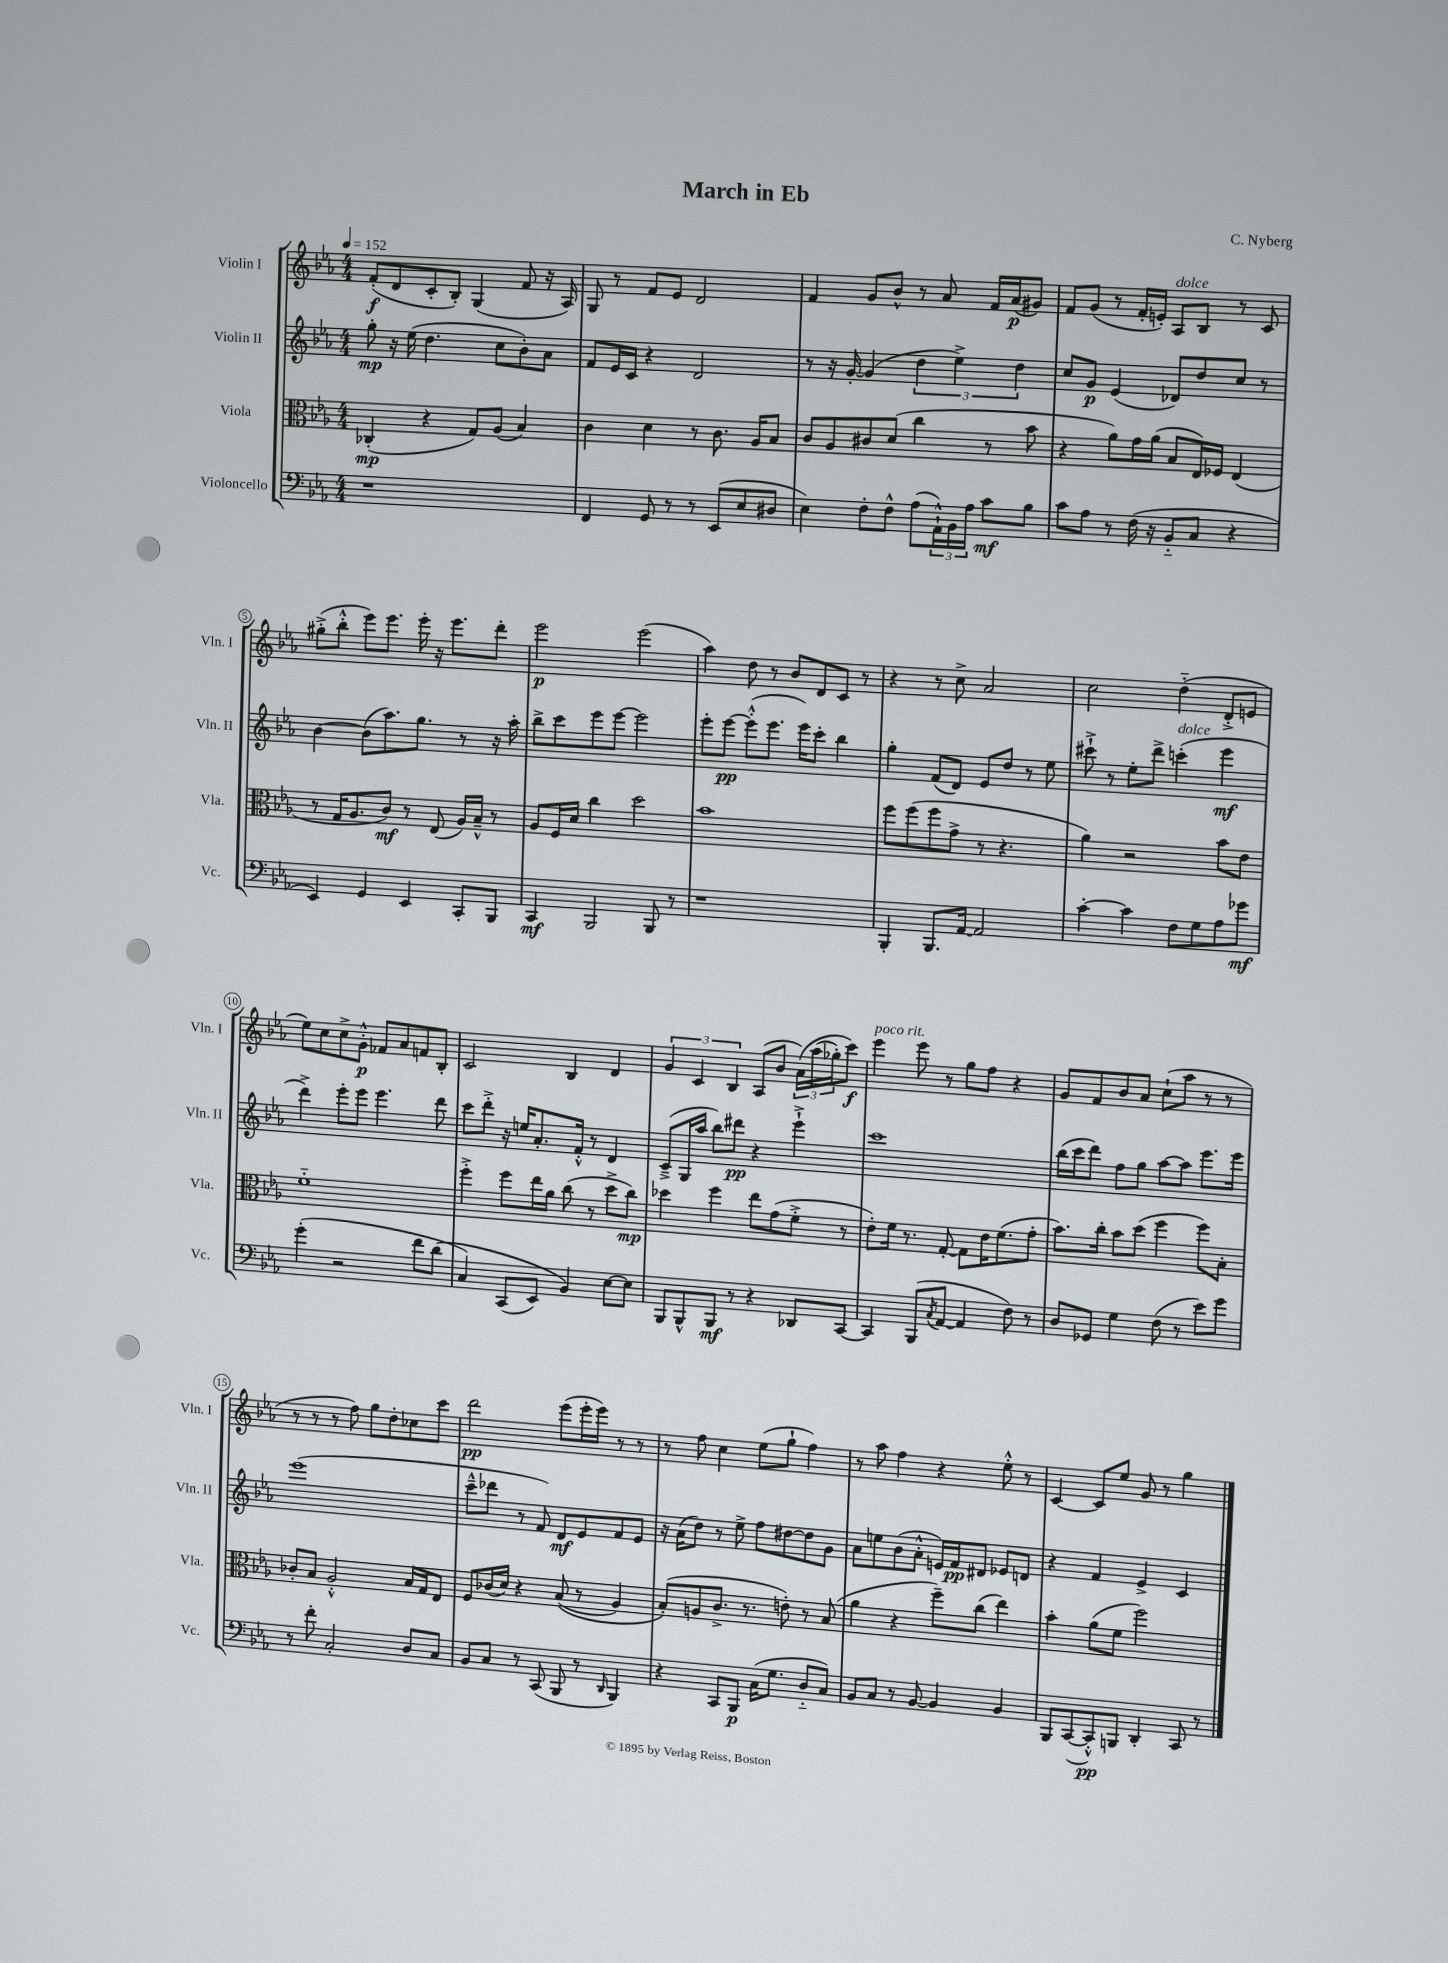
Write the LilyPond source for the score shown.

\header { title = "March in Eb" composer = "C. Nyberg" }
<<
\new StaffGroup <<
\new Staff = "s0" \with { instrumentName = "Violin I" shortInstrumentName = "Vln. I" } {
    \clef treble \key ees \major \numericTimeSignature \time 4/4 \tempo 4 = 152
    f'8-.\f( d'8 c'8-. bes8-.) g4( f'8 r16 aes16) |
    g8 r8 f'8 ees'8 d'2 |
    f'4 g'8 bes'8-^ r8 aes'8 f'16 aes'16\p( gis'8) |
    f'8 g'8( r8 f'16-. e'16-.) aes8^\markup { \italic "dolce" } bes8 r8 c'8 |
    gis''8-.->( bes''8-.-^ ees'''8) ees'''8. ees'''16-. r16 ees'''8. d'''8-. |
    ees'''2\p ees'''2( |
    aes''4) d''8 r8 bes'8 d'8 c'8 r8 |
    r4 r8 c''8-> aes'2 |
    c''2 d''4-_( d'8-.-> e'8 |
    ees''8) c''8 c''8-> g'8-.-^\p fes'8 aes'8 f'8 bes8-. |
    c'2 bes4 d'4 |
    \tuplet 3/2 { g'4 c'4 bes4 } aes8( bes'8 \tuplet 3/2 { aes'16)\( aes''16( ges''16-.) } c'''8\f\) |
    ees'''4^\markup { \italic "poco rit." } ees'''8 r8 g''8 f''8 r4 |
    g'8 f'8 bes'8 aes'8 c''8-!( aes''8 r8 r8 |
    r8 r8 r8 f''8) g''8 d''8-. ces''8 c'''8 |
    d'''2\pp ees'''8( ees'''16-. ees'''16) r8 r8 |
    r8 f''8 c''4 ees''8( g''8-! f''4) |
    r8 aes''8 f''4 r4 ees''8-.-^ r8 |
    c'4~ c'8 ees''8 g'8 r8 g''4 \bar "|." |
}
\new Staff = "s1" \with { instrumentName = "Violin II" shortInstrumentName = "Vln. II" } {
    \clef treble \key ees \major \numericTimeSignature \time 4/4
    g''8-.\mp r16 ees''16( d''4. c''8 bes'8-.) aes'8 |
    f'8 ees'16 c'16 r4 d'2 |
    r8 r16 g'16~-. g'4( \tuplet 3/2 { d''4 ees''4->) d''4 } |
    c''8 g'8\p ees'4( des'8) d''8 c''8 r8 |
    bes'4~ bes'8( aes''8.) g''8. r8 r16 aes''16-. |
    bes''8-> c'''8 ees'''8 ees'''8~ ees'''2 |
    ees'''8-. ees'''8~\pp ees'''8-.-^( ees'''8. ees'''16) c'''8-. bes''4 |
    g''4-. f'8( d'8) ees'8 d''8 r8 ees''8 |
    cis'''8-!-> r8 ees''8-. d'''8-> c'''4-.^\markup { \italic "dolce" }( ees'''4\mf |
    d'''4->) ees'''8-. ees'''8 ees'''4. d'''8 |
    c'''8 d'''8-.-> r16 e''16 aes'8.-. f'16-.-^ r8 d'4 |
    c'8--->( g16 aes''16 bes''8) dis'''8\pp r4 ees'''4-!-> |
    c'''1 |
    bes''16( c'''16 d'''8) f''8 g''8 aes''8~ aes''8 ees'''8. ees'''16 |
    ees'''1( |
    c'''8---^ des'''8 r8 f'8) d'8\mf ees'8 f'8 ees'8 |
    r16 aes'16( d''8) r8 ees''8-> f''8 dis''8~ dis''8 g'8 |
    aes'8 e''8 bes'8( aes'8-.-^ e'16) f'16\pp dis'8 ees'8 d'8 |
    r4 f'4 ees'4-> c'4 \bar "|." |
}
\new Staff = "s2" \with { instrumentName = "Viola" shortInstrumentName = "Vla." } {
    \clef alto \key ees \major \numericTimeSignature \time 4/4
    ces4-.\mp( r4 g8) aes8( bes4) |
    c'4 d'4 r8 c'8. aes16 bes8 |
    c'8 aes8 cis'8 d'8( c''4 r8 bes'8 |
    r4 aes'8) g'16 aes'16( bes8 ees16) fes16 ees4( |
    r8 g16 aes8. c'8\mf) r8 ees8( aes16) bes16---^ r8 |
    aes8 f16 d'16 c''4 d''2 |
    bes'1 |
    f''8 f''8( f''8 g'8-> r8 r4. |
    aes'4) r2 bes'8 ees'8 |
    f'1-_ |
    f''4-.-> f''8 ees''16 aes'16 c''8( r8 d''8-> c''8\mp) |
    des''4 f''4 ees''8 g'8( f'8-.-> r8 |
    ees'8-.) f'16 r8. g8~-. g8 ees'16 f'8.( g'8-. |
    bes'8.) c''16-. bes'8 d''8( f''4 f''8) bes8-. |
    ces'8-. bes8 aes2-.-^ bes16 g16 ees8 |
    f8 ces'16( d'16) r4 bes8(\( r8 aes4) |
    bes8-.(\) a8 c'8.-> r8. e'8-.) r8 bes8( |
    aes'4 r4 f''8--) c''8( ees''4) |
    bes'4-. aes'8( f'8 f''2) \bar "|." |
}
\new Staff = "s3" \with { instrumentName = "Violoncello" shortInstrumentName = "Vc." } {
    \clef bass \key ees \major \numericTimeSignature \time 4/4
    r1 |
    f,4 g,8 r8 r8 ees,8( ees8 dis8 |
    ees4) f8-. f8-^ aes8( \tuplet 3/2 { aes,16-!-^) bes,16 aes16 } c'8\mf bes8 |
    c'8 aes8 r8 f16( r16 bes,8-_ c8 r4 |
    ees,4) g,4 ees,4 c,8-. bes,,8 |
    c,4\mf bes,,2 bes,,8 r8 |
    r1 |
    bes,,4-. bes,,8. aes,16~ aes,2 |
    c'4~-. c'4 f8 g8 aes8 ges'8\mf |
    g'4-.( r2 f'8 d'8\( |
    c4) c,8( ees,8) bes,4\) ees8~ ees8 |
    bes,,8 bes,,8-^ bes,,8\mf r8 r4 des,8 c,8~ |
    c,4 bes,,8( \acciaccatura { c8 } aes,8~ aes,4 f8) r8 |
    d8 ges,8 g4 f8( r8 ees'8) g'8 |
    r8 f'8-. c2-. d8 c8 |
    bes,8 c8 r8 c,8( bes,,8 r8 \grace { d,16 } bes,,4) |
    r4 c,8 bes,,8\p c16( g8. d8-_ c8) |
    bes,8 c8 r8 bes,8~ bes,4 bes,4 |
    bes,,8 c,8~( c,8-.-^\pp) b,,8 d,4-. c,8 r8 \bar "|." |
}
>>
>>
\layout { \context { \Score \override BarNumber.stencil = #(make-stencil-circler 0.1 0.3 ly:text-interface::print) } }
